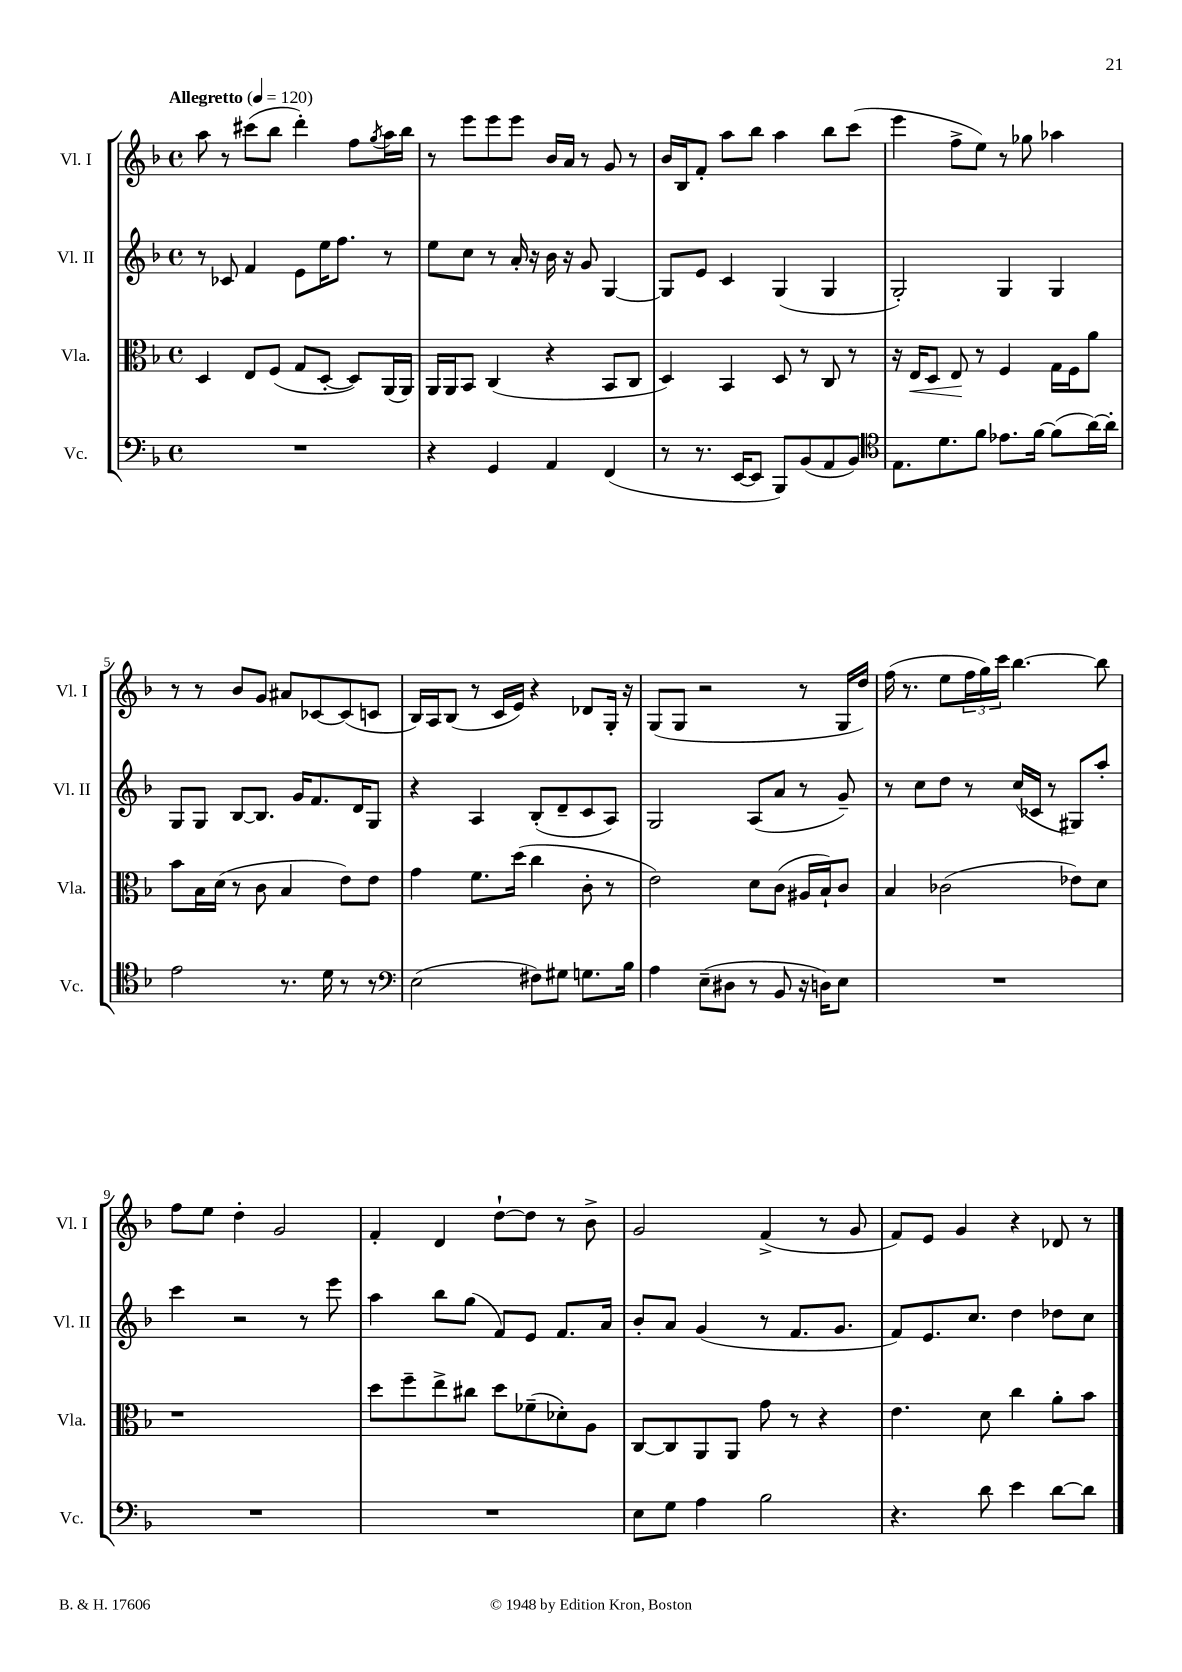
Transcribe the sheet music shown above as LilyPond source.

<<
\new StaffGroup <<
\new Staff = "s0" \with { instrumentName = "Vl. I" shortInstrumentName = "Vl. I" } {
    \clef treble \key f \major \defaultTimeSignature \time 4/4 \tempo "Allegretto" 4 = 120
    a''8 r8 cis'''8( bes''8 d'''4-.) f''8 \acciaccatura { g''8 } a''16 bes''16 |
    r8 e'''8 e'''8 e'''8 bes'16 a'16 r8 g'8 r8 |
    bes'16 bes16 f'8-. a''8 bes''8 a''4 bes''8 c'''8( |
    e'''4 f''8-> e''8) r8 ges''8 aes''4 |
    r8 r8 bes'8 g'8 ais'8 ces'8~ ces'8( c'8 |
    bes16) a16 bes8( r8 c'16 e'16) r4 des'8 g16-. r16 |
    g8( g8 r2 r8 g16 d''16) |
    f''16( r8. e''8 \tuplet 3/2 { f''16 g''16) c'''16 } bes''4.~ bes''8 |
    f''8 e''8 d''4-. g'2 |
    f'4-. d'4 d''8~-! d''8 r8 bes'8-> |
    g'2 f'4->( r8 g'8 |
    f'8) e'8 g'4 r4 des'8 r8 \bar "|." |
}
\new Staff = "s1" \with { instrumentName = "Vl. II" shortInstrumentName = "Vl. II" } {
    \clef treble \key f \major \defaultTimeSignature \time 4/4
    r8 ces'8 f'4 e'8 e''16 f''8. r8 |
    e''8 c''8 r8 a'16-. r16 bes'16 r16 g'8 g4~ |
    g8 e'8 c'4 g4( g4 |
    g2-.) g4 g4 |
    g8 g8 bes8~ bes8. g'16 f'8. d'16 g8 |
    r4 a4 bes8-.( d'8-- c'8 a8) |
    g2 a8( a'8 r8 g'8--) |
    r8 c''8 d''8 r8 c''16( ces'16 r8 gis8) a''8-. |
    c'''4 r2 r8 e'''8 |
    a''4 bes''8 g''8( f'8) e'8 f'8. a'16 |
    bes'8-. a'8 g'4( r8 f'8. g'8. |
    f'8) e'8. c''8. d''4 des''8 c''8 \bar "|." |
}
\new Staff = "s2" \with { instrumentName = "Vla." shortInstrumentName = "Vla." } {
    \clef alto \key f \major \defaultTimeSignature \time 4/4
    d4 e8 f8( g8 d8~-. d8) a,16( a,16) |
    a,16 a,16 bes,8 c4( r4 bes,8 c8 |
    d4) bes,4 d8 r8 c8 r8 |
    r16 e16\< d8 e8\! r8 f4 g16 f16 a'8 |
    bes'8 bes16 d'16( r8 c'8 bes4 e'8) e'8 |
    g'4 f'8. d''16( c''4 c'8-. r8 |
    e'2) d'8 c'8( ais16 bes16-!) c'8 |
    bes4 ces'2( ees'8) d'8 |
    r1 |
    d''8 f''8-- e''8-> cis''8 d''8 fes'8--( des'8-.) a8 |
    c8~ c8 a,8 a,8 g'8 r8 r4 |
    e'4. d'8 c''4 a'8-. bes'8 \bar "|." |
}
\new Staff = "s3" \with { instrumentName = "Vc." shortInstrumentName = "Vc." } {
    \clef bass \key f \major \defaultTimeSignature \time 4/4
    R1 |
    r4 g,4 a,4 f,4( |
    r8 r8. e,16~ e,8 bes,,8) bes,8( a,8 bes,8) |
    \clef tenor e8. d'8. f'8 ees'8. f'16~ f'8( a'16~) a'16-. |
    e'2 r8. d'16 r8 r8 |
    \clef bass e2( fis8) gis8 g8. bes16 |
    a4 e8--( dis8 r8 bes,8 r16 d16) e8 |
    R1 |
    R1 |
    R1 |
    e8 g8 a4 bes2 |
    r4. d'8 e'4 d'8~ d'8 \bar "|." |
}
>>
>>
